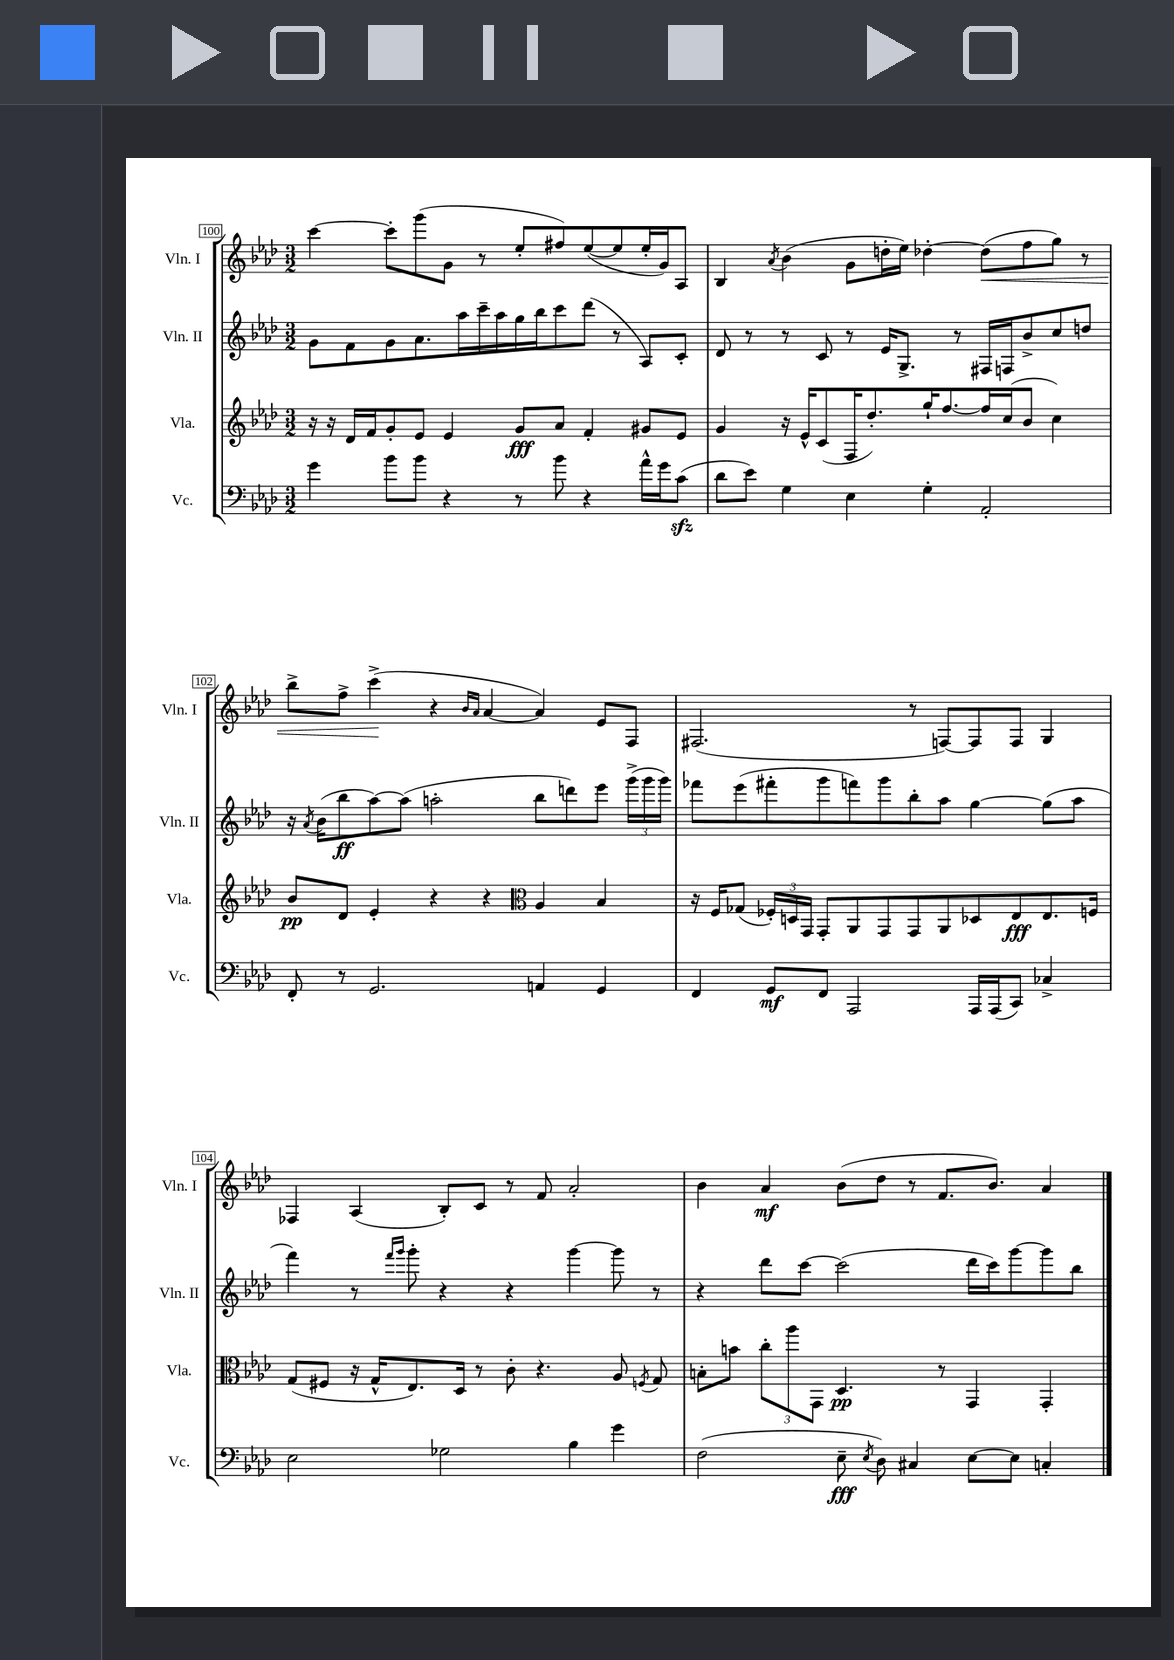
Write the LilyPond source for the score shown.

<<
\new StaffGroup <<
\new Staff = "s0" \with { instrumentName = "Vln. I" shortInstrumentName = "Vln. I" } {
    \clef treble \key aes \major \numericTimeSignature \time 3/2
    \autoBeamOff c'''4~ c'''8[-. g'''8( g'8] r8 ees''8[-. fis''8) ees''8~( ees''8 ees''16-. g'16) aes8] |
    bes4 \acciaccatura { aes'8 } bes'4( g'8[ d''16-. ees''16]) des''4~-. des''8[\<( f''8 g''8]) r8 |
    bes''8[-> f''8]-> c'''4->\!( r4 \grace { bes'16[ aes'16] } aes'4~ aes'4) ees'8[ f8] |
    fis2.( r8 f8[~) f8 f8] g4 |
    fes4 aes4( bes8[-.) c'8] r8 f'8 aes'2-. |
    bes'4 aes'4\mf bes'8[( des''8] r8 f'8.[ bes'8.]) aes'4 \bar "|." |
}
\new Staff = "s1" \with { instrumentName = "Vln. II" shortInstrumentName = "Vln. II" } {
    \clef treble \key aes \major \numericTimeSignature \time 3/2
    \autoBeamOff g'8[ f'8 g'8 aes'8. aes''16 c'''16-- aes''16 g''16 bes''16 c'''8 des'''8]( r8 aes8[) c'8]-. |
    des'8 r8 r8 c'8 r8 ees'16[ g8.]-> r8 fis16[ f16 bes'8-> c''8 d''8] |
    r16 \acciaccatura { aes'8 } bes'16[( bes''8\ff aes''8~) aes''8]( a''2-. bes''8[ d'''8) ees'''8] \tuplet 3/2 { g'''16[->( g'''16 g'''16]) } |
    fes'''8[ ees'''8( fis'''8-. g'''8 f'''8) g'''8 bes''8-. aes''8] g''4~ g''8[( aes''8] |
    f'''4) r8 \grace { f'''16[ g'''16] } g'''8-. r4 r4 g'''4~ g'''8 r8 |
    r4 des'''8[ c'''8]~ c'''2( des'''16[ c'''16) g'''8~ g'''8 bes''8] \bar "|." |
}
\new Staff = "s2" \with { instrumentName = "Vla." shortInstrumentName = "Vla." } {
    \clef treble \key aes \major \numericTimeSignature \time 3/2
    \autoBeamOff r16 r16 des'16[ f'16 g'8-. ees'8] ees'4 g'8[\fff aes'8] f'4-. gis'8[ ees'8] |
    g'4 r16 ees'16[-^ c'8( f16 des''8.-.) g''16-! f''8.~ f''16 c''16( bes'8] c''4) |
    bes'8[\pp des'8] ees'4-. r4 r4 \clef alto aes4 bes4 |
    r16 f16[ ges8]( \tuplet 3/2 { fes16[-.) d16 g,16] } g,8[-. aes,8 g,8 g,8 aes,8 des8 ees8\fff ees8. f16] |
    g8[( fis8] r16 g16[-^ ees8.) des16] r8 c'8-. r4. aes8 \acciaccatura { f8 } g8 |
    b8[-. b'8] \tuplet 3/2 { c''8[-. aes''8 g,8] } des4.\pp r8 g,4 g,4-. \bar "|." |
}
\new Staff = "s3" \with { instrumentName = "Vc." shortInstrumentName = "Vc." } {
    \clef bass \key aes \major \numericTimeSignature \time 3/2
    \autoBeamOff g'4 bes'8[ bes'8] r4 r8 bes'8 r4 aes'16[-^ g'16 c'8]\sfz( |
    des'8[ ees'8]) g4 ees4 g4-. aes,2-. |
    f,8-. r8 g,2. a,4 g,4 |
    f,4 g,8[\mf f,8] aes,,2 aes,,16[ aes,,16( c,8]) ces4-> |
    ees2 ges2 bes4 g'4 |
    f2( ees8--\fff \acciaccatura { ees8 } des8) cis4 ees8[~ ees8] c4-. \bar "|." |
}
>>
>>
\layout { \context { \Score currentBarNumber = #100 \override BarNumber.stencil = #(make-stencil-boxer 0.1 0.3 ly:text-interface::print) } }
